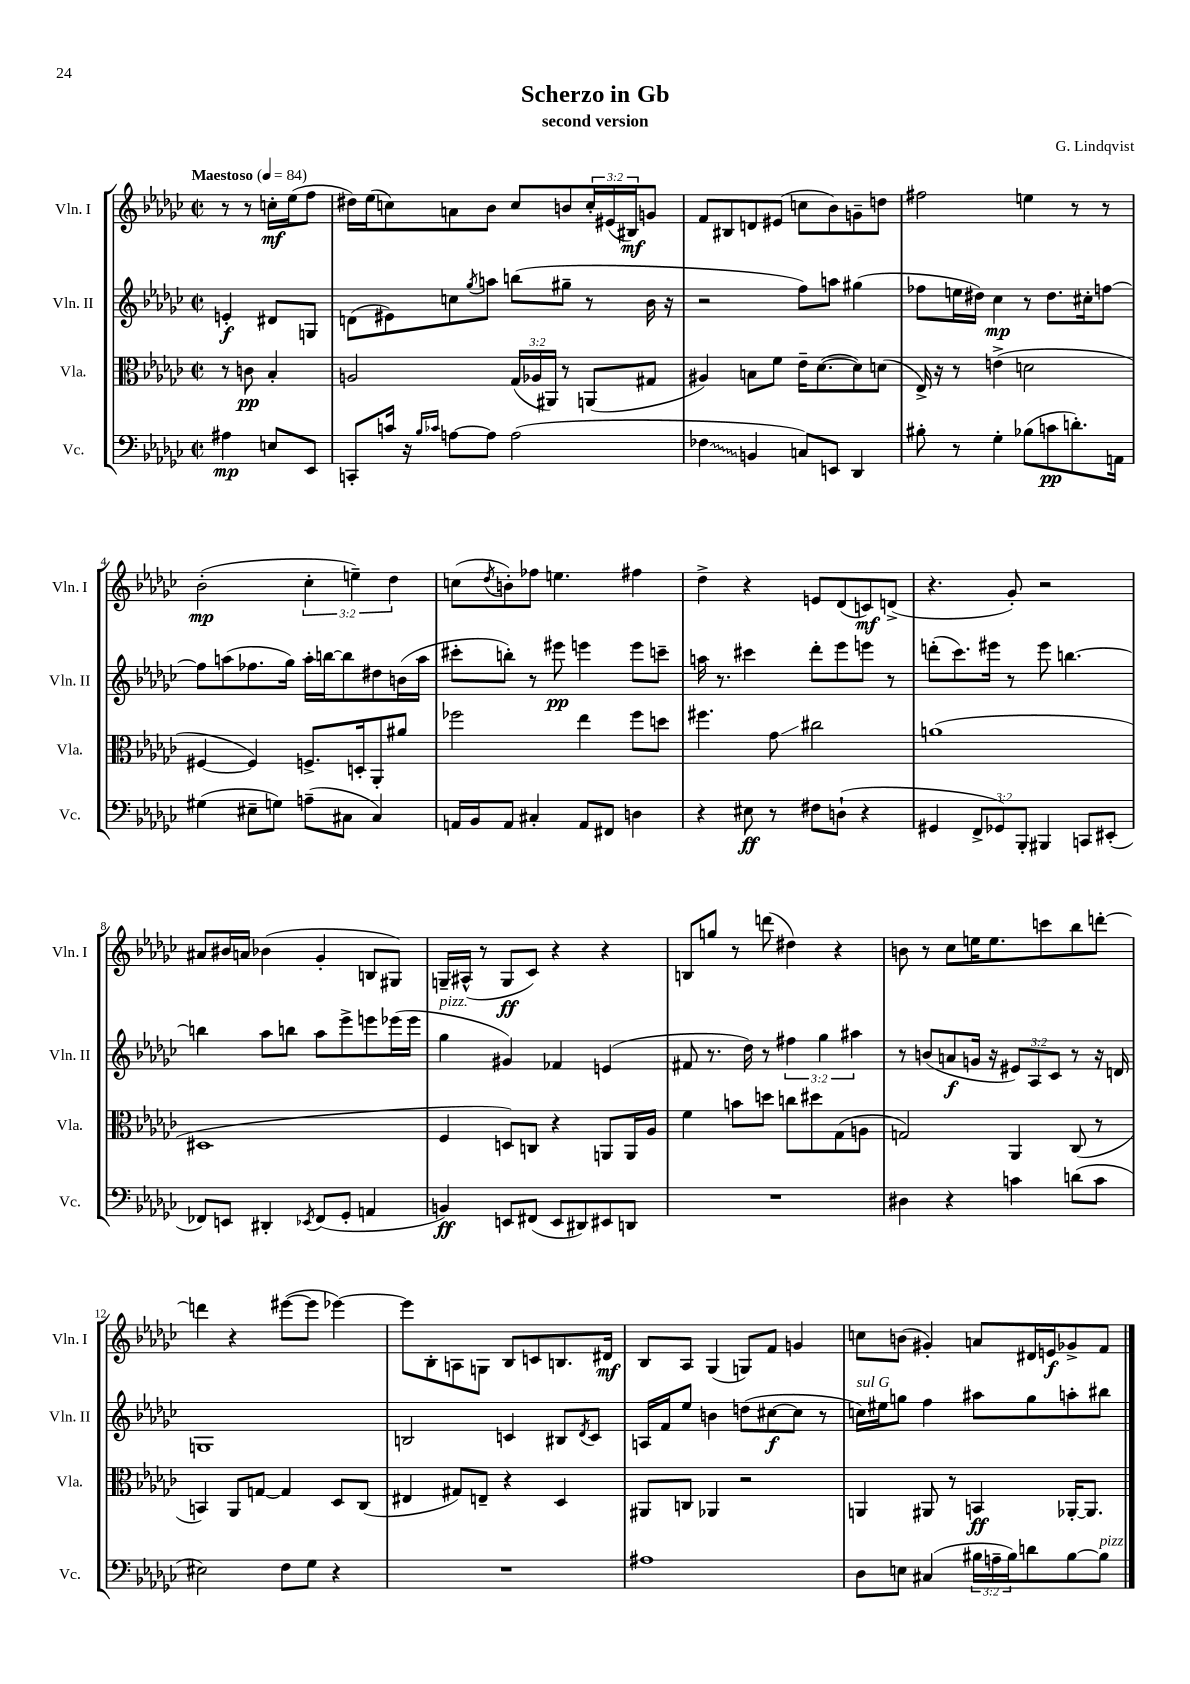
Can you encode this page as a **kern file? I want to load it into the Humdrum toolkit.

**kern	**kern	**kern	**kern
*staff4	*staff3	*staff2	*staff1
*clefF4	*clefC3	*clefG2	*clefG2
*k[b-e-a-d-g-c-]	*k[b-e-a-d-g-c-]	*k[b-e-a-d-g-c-]	*k[b-e-a-d-g-c-]
*M2/2	*M2/2	*M2/2	*M2/2
*met(c|)	*met(c|)	*met(c|)	*met(c|)
*MM84	*MM84	*MM84	*MM84
4A#	8r	4e'	8r
.	8c	.	8r
8E	4B-'	8d#	16cc'
.	.	.	(16ee-
8EE-	.	8G	8ff
=	=	=	=
8CC'	2A	(8d	16dd#)
.	.	.	(16ee-
16c	.	8e#)	8cc)
16r	.	.	.
16qqB-	.	.	.
16qqc-	.	.	.
[8A	.	8cc	8a
.	.	8qgg-	.
8A]	.	8aa	8b-
(2A	(24G-	(8bb	8cc
.	24A-	.	.
.	24AA#)	.	.
.	8r	8gg#~	8b
.	(8AA	8r	24cc'
.	.	.	(24e#
.	.	.	24B#)
.	8G#	16b-	8g
.	.	16r	.
=	=	=	=
4F-	4A#)	2r	8f
.	.	.	8B#
4BB	8B	.	8d
.	8f	.	(8e#
8C)	16e-~	8ff)	8cc
.	([8.d-	.	.
8EE	.	8aa	8b-)
4DD-	8d-])	(4gg#	8g~
.	(8d	.	8dd
=	=	=	=
8B#'	16E-^)	8ff-	2ff#
.	16r	.	.
8r	8r	16ee	.
.	.	16dd#)	.
4G-'	(4e^	4cc-	.
(8B-	2d	8r	4ee
8c	.	8.dd#	.
8.d')	.	.	8r
.	.	16cc#'	.
.	.	[8ff	8r
16AA	.	.	.
=	=	=	=
(4G#	[4F#	8ff]	(2b-'
.	.	(8aa	.
8E#~	4F#])	8.ff-	.
8G)	.	.	.
.	.	16gg-)	.
(8A~	8.F^	16aa'	6cc-'
.	.	[16bb	.
8C#	.	8bb]	.
.	.	.	6ee~)
.	16D'	.	.
4C#)	8AA-'	8dd#	.
.	.	.	6dd-
.	8a#	(16b	.
.	.	16aa	.
=	=	=	=
16AA	2ff-	8ccc#'	(8cc
16BB-	.	.	.
.	.	.	8qdd-
8AA	.	8bb')	8b')
4C#'	.	8r	8ff-
.	.	8eee#	4.ee
8AA	4ee-	4eee	.
8FF#	.	.	.
4D	8ff-	8eee	4ff#
.	8dd	8ccc~	.
=	=	=	=
4r	4.ff#	16aa	4dd-^
.	.	8.r	.
8E#	.	4ccc#	4r
8r	8g-	.	.
8F#	2cc#	8ddd-'	8e
(8D`	.	8eee-	(8d-
4r	.	8eee	8c)
.	.	8r	(8d^
=	=	=	=
4GG#	(1a	(8ddd'	4.r
.	.	8.ccc-)	.
12FF^	.	.	.
.	.	16eee#	.
12GG-)	.	.	.
.	.	8r	8g-')
12BBB-'	.	.	.
4BBB#	.	8eee#	2r
.	.	[4.bb	.
8CC	.	.	.
(8EE#'	.	.	.
=	=	=	=
8FF-)	1D#	4bb]	8a#
8EE	.	.	16b#
.	.	.	16a
4DD#'	.	8aa-	(4b-
.	.	8bb	.
8qEE-	.	.	.
(8FF-	.	8aa-	4g-'
8GG-'	.	8eee-^	.
4AA	.	8eee	8B
.	.	(16eee-	8G#)
.	.	16eee-	.
=	=	=	=
4BB)	4F	4gg-	16G~
.	.	.	(16A#^^
.	.	.	8r
8EE	8D)	4g#)	8G
(8FF#	8C	.	8c-)
8EE	4r	4f-	4r
8DD#)	.	.	.
8EE#	8AA	(4e	4r
8DD	16AA	.	.
.	16A-	.	.
=	=	=	=
1r	4f	8f#	8B
.	.	8.r	8gg
.	8b	.	8r
.	.	16dd-)	.
.	8dd	8r	(8ddd
.	8cc	6ff#	4dd#)
.	8dd#	.	.
.	.	6gg-	.
.	(8G-	.	4r
.	.	6aa#	.
.	8A	.	.
=	=	=	=
4D#	2G)	8r	8b
.	.	(8b	8r
4r	.	8a	8cc-
.	.	16g	16ee
.	.	16r	8.ee
4c	4AA-	12e#)	.
.	.	12A-	.
.	.	.	8ccc
.	.	12c-	.
(8d	(8C-	8r	8bb-
8c	8r	16r	[8ddd'
.	.	16d	.
=	=	=	=
2E#)	4BB)	1G	4ddd]
.	8AA-	.	4r
.	[8G	.	.
8F	4G]	.	([8eee#
8G-	.	.	8eee#]
4r	8D-	.	[4eee-)
.	(8C-	.	.
=	=	=	=
1r	4E#	2B	8eee-]
.	.	.	8B-'
.	8G#)	.	8A
.	8E~	.	8G
.	4r	4c	8B-
.	.	.	8c
.	4D-	8B#	8.B
.	.	8qd-	.
.	.	8c	.
.	.	.	16d#
=	=	=	=
1A#	8AA#	16A	8B-
.	.	16f	.
.	8C	8ee-	8A-
.	4AA-	4b	(4G-
.	2r	(8dd	8G)
.	.	[8cc#	8f
.	.	8cc#]	4g
.	.	8r	.
=	=	=	=
8D-	4AA	16cc)	8cc
.	.	16ee#	.
8E	.	8gg	(8b
(4C#	8AA#	4ff	4g#')
.	8r	.	.
24B#	4BB	8aa#	8a
24A~	.	.	.
24B#)	.	.	.
8d	.	8gg	16d#
.	.	.	16e
[8B#	[16AA-'	8aa'	8g-^
.	8.AA-]	.	.
8B#]	.	8bb#	8f
==	==	==	==
*-	*-	*-	*-
